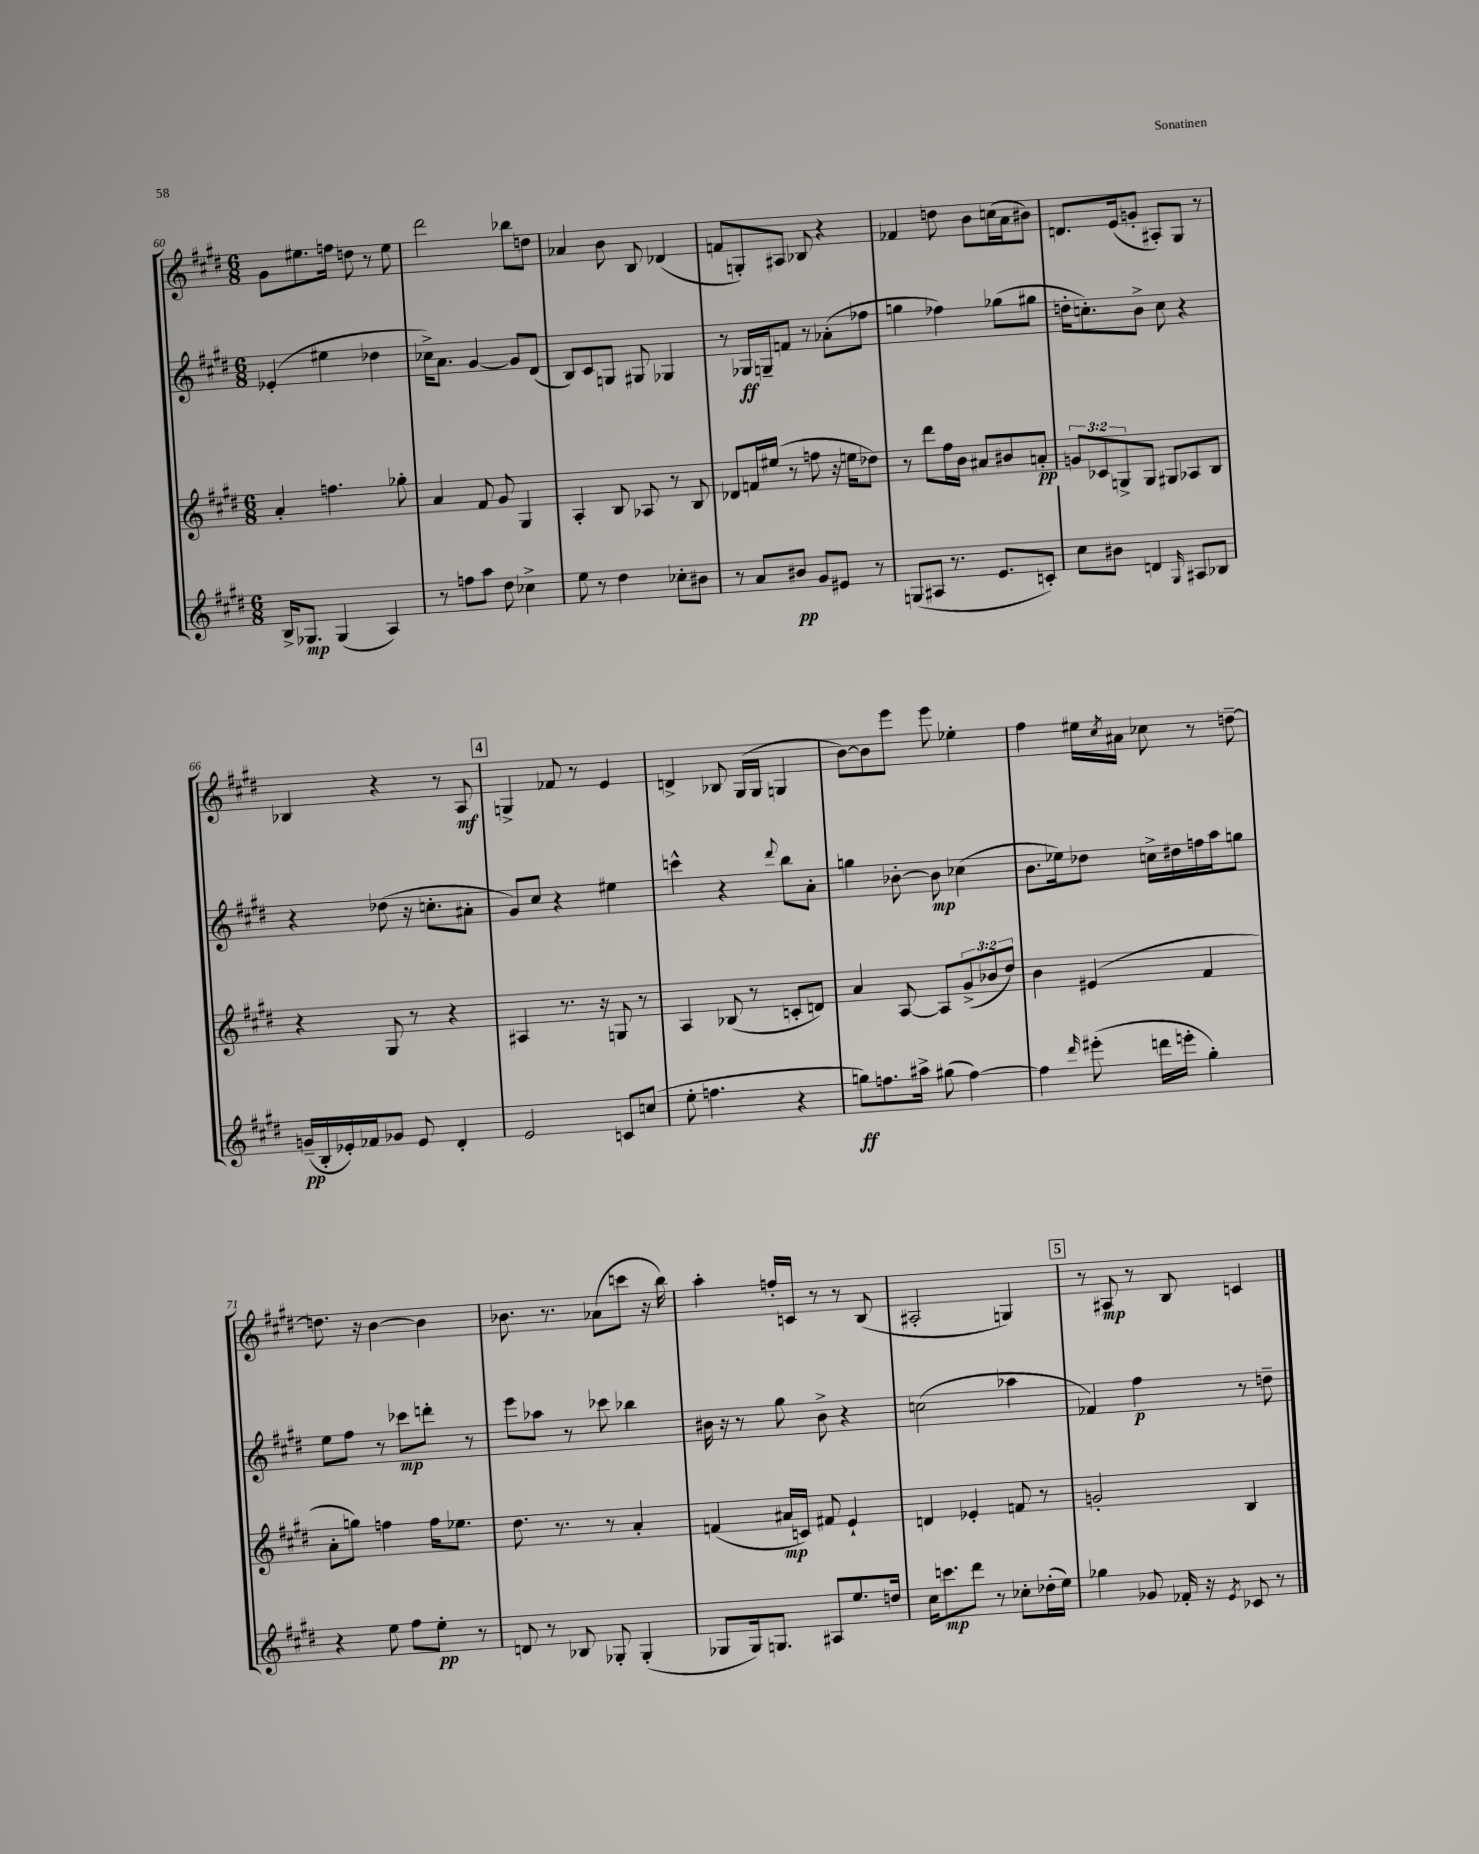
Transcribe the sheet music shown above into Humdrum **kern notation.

**kern	**kern	**kern	**kern
*staff4	*staff3	*staff2	*staff1
*clefG2	*clefG2	*clefG2	*clefG2
*k[f#c#g#d#]	*k[f#c#g#d#]	*k[f#c#g#d#]	*k[f#c#g#d#]
*M6/8	*M6/8	*M6/8	*M6/8
16B^/LK	4a'/	(4e-'/	8g#\L
8.G-/J	.	.	.
.	.	.	8.ee#\
(4G-/	4.ff\	4ee#\	.
.	.	.	16ff\Jk
.	.	.	8dd\
4A/)	.	4dd-\	8r
.	8gg-'\	.	8ee#\
=	=	=	=
8r	4a/	16cc-^\LK)	2ddd#\
.	.	8.a\J	.
8ff\L	.	.	.
8aa\J	8f#/	[4g#/	.
8dd#\	8g#/	.	.
4cc-^\	4G#/	8g#/]L	8bb-\L
.	.	(8d#/J	8dd\J
=	=	=	=
8ee\	4A'/	8B/L)	4a-/
8r	.	8c#/	.
4dd#\	8B/	8G/J	8b\
.	8A-/	8G#/	8B/
8cc-'\L	8r	4G-/	(4d-/
8b#\J	8B/	.	.
=	=	=	=
8r	8d-/L	8r	8f/L
8a/L	16f/L	16G-/LL	8G'/)
.	(16ee#/JJ	16G~/J	.
8b#/J	8r	8f/J	8A#/J
8g#/L	8ff\	8r	8B-/
8e#/J	16r	(8a-'\L	4r
.	16ee\LK	.	.
8r	8dd-\J)	8ff-\J	.
=	=	=	=
(8G/L	8r	4gg\	4f-/
8A#/J	8ddd#\L	.	.
8.r	16ff#\L	4ff-\)	8dd\
.	16b\JJ	.	.
.	8a#/L	.	8b\L
8.e/L	.	.	.
.	8b#/	(8gg-\L	(16cc\L
.	.	.	16a\J
8c'/J)	8a'/J	8gg#\J	8b#\J)
=	=	=	=
8cc#\L	12g/L	16dd'\LK	8.d/L
.	.	8.cc'\)	.
.	12c-/	.	.
8b#\J	.	.	.
.	12G^/	.	.
.	.	.	(16e/k
4d/	8G/J	8b^\J	8g'/J
.	8G#/L	8cc\	8A#'/L)
16qqG#/	.	.	.
8A#/L	8A-/	4r	8G#/J
8B-/J	8B/J	.	8r
=	=	=	=
(16g~/LL	4r	4r	4B-/
16B'/	.	.	.
16e-'/)	.	.	.
16f-/J	.	.	.
8g-/J	8G#/	(8dd-\	4r
8e-/	8r	16r	.
.	.	8.cc'\L	.
4d#'/	4r	.	8r
.	.	8a#'\J	8A/
=	=	=	=
2e/	4A#/	8g#/L)	4G^/
.	.	8cc#/J	.
.	8.r	4r	8f-/
.	.	.	8r
.	16r	.	.
8c/L	8G/	4ee#\	4e/
(8cc/J	8r	.	.
=	=	=	=
8ee'\	4A/	4ccc^^\	4d^/
4.ff\	.	.	.
.	(8B-/	4r	8B-/
.	8r	.	(16G#/LL
.	.	.	16G#/JJ
.	.	8qqddd#/	.
4r	8c'/L	8bb\L	4G/
.	8d/J)	8a'\J	.
=	=	=	=
8gg\L)	4a/	4gg\	[8b\L)
8.ff\	.	.	8b\]
.	[8A/	[8b-'\	8eee\J
16aa#^\Jk	.	.	.
(8gg#\	8A/]L	8b-\]	8eee\
[4ff\)	(12g#^/	(4cc-\	4ee-'\
.	12b-/	.	.
.	12dd#/J)	.	.
=	=	=	=
4ff\]	4b\	8.b\L	4ff#\
.	.	16ee-\k)	.
16qqddd#/	.	.	.
(8eee#'\	(4e#/	8dd-\J	16ee#\LL
.	.	.	8qcc#/
.	.	.	16a#\JJ
16ddd\LL	.	16cc^\LL	8cc-\
16eee'\JJ	.	16dd#\	.
4gg#'\)	4f#/	16ff\	8r
.	.	16aa\J	.
.	.	8gg\J	[8dd~\
=	=	=	=
4r	8a'\L	8ee\L	8.dd\]
.	8gg\J)	8ff#\J	.
.	.	.	16r
8ee\	4ff\	8r	[4b\
8ff#\L	.	8ccc-\L	.
8ee'\J	16ff\LK	8ddd'\J	4b\]
.	8.ee-\J	.	.
8r	.	8r	.
=	=	=	=
8d/	8.dd#\	8eee\L	8.b-\
8r	.	8aa-\J	.
.	8.r	.	8.r
8B-/	.	8r	.
8G-'/	8r	8ccc-\	(8a-\L
(4G-'/	4a'/	4bb-\	8ccc\J
.	.	.	16r
.	.	.	16bb\)
=	=	=	=
8G-/L	(4f/	16b#\	4aa'\
.	.	16r	.
16G-/k)	.	8r	.
8.G/J	.	.	.
.	16a#/LL	8gg#\	16ff'/LL
.	16c/JJ)	.	16c/JJ
8A#/L	8f#/	8b#^\	8r
8.ee/	4e`/	4r	8r
.	.	.	(8B/
16dd/Jk	.	.	.
=	=	=	=
16cc#\LK	4d/	(2cc\	2A#'/
8.ccc\	.	.	.
8ddd#\J	4e-'/	.	.
8r	.	.	.
8cc-'\L	8f/	4aa-\	4G/)
(16dd-'\L	8r	.	.
16ee\JJ)	.	.	.
=	=	=	=
4gg-\	2g'/	4f-/)	8r
.	.	.	8A#/
8g-/	.	4ff#\	8r
16f-'/	.	.	8B/
16r	.	.	.
8qe/	.	.	.
8c-/	4B/	8r	4c/
8r	.	8dd~\	.
==	==	==	==
*-	*-	*-	*-
